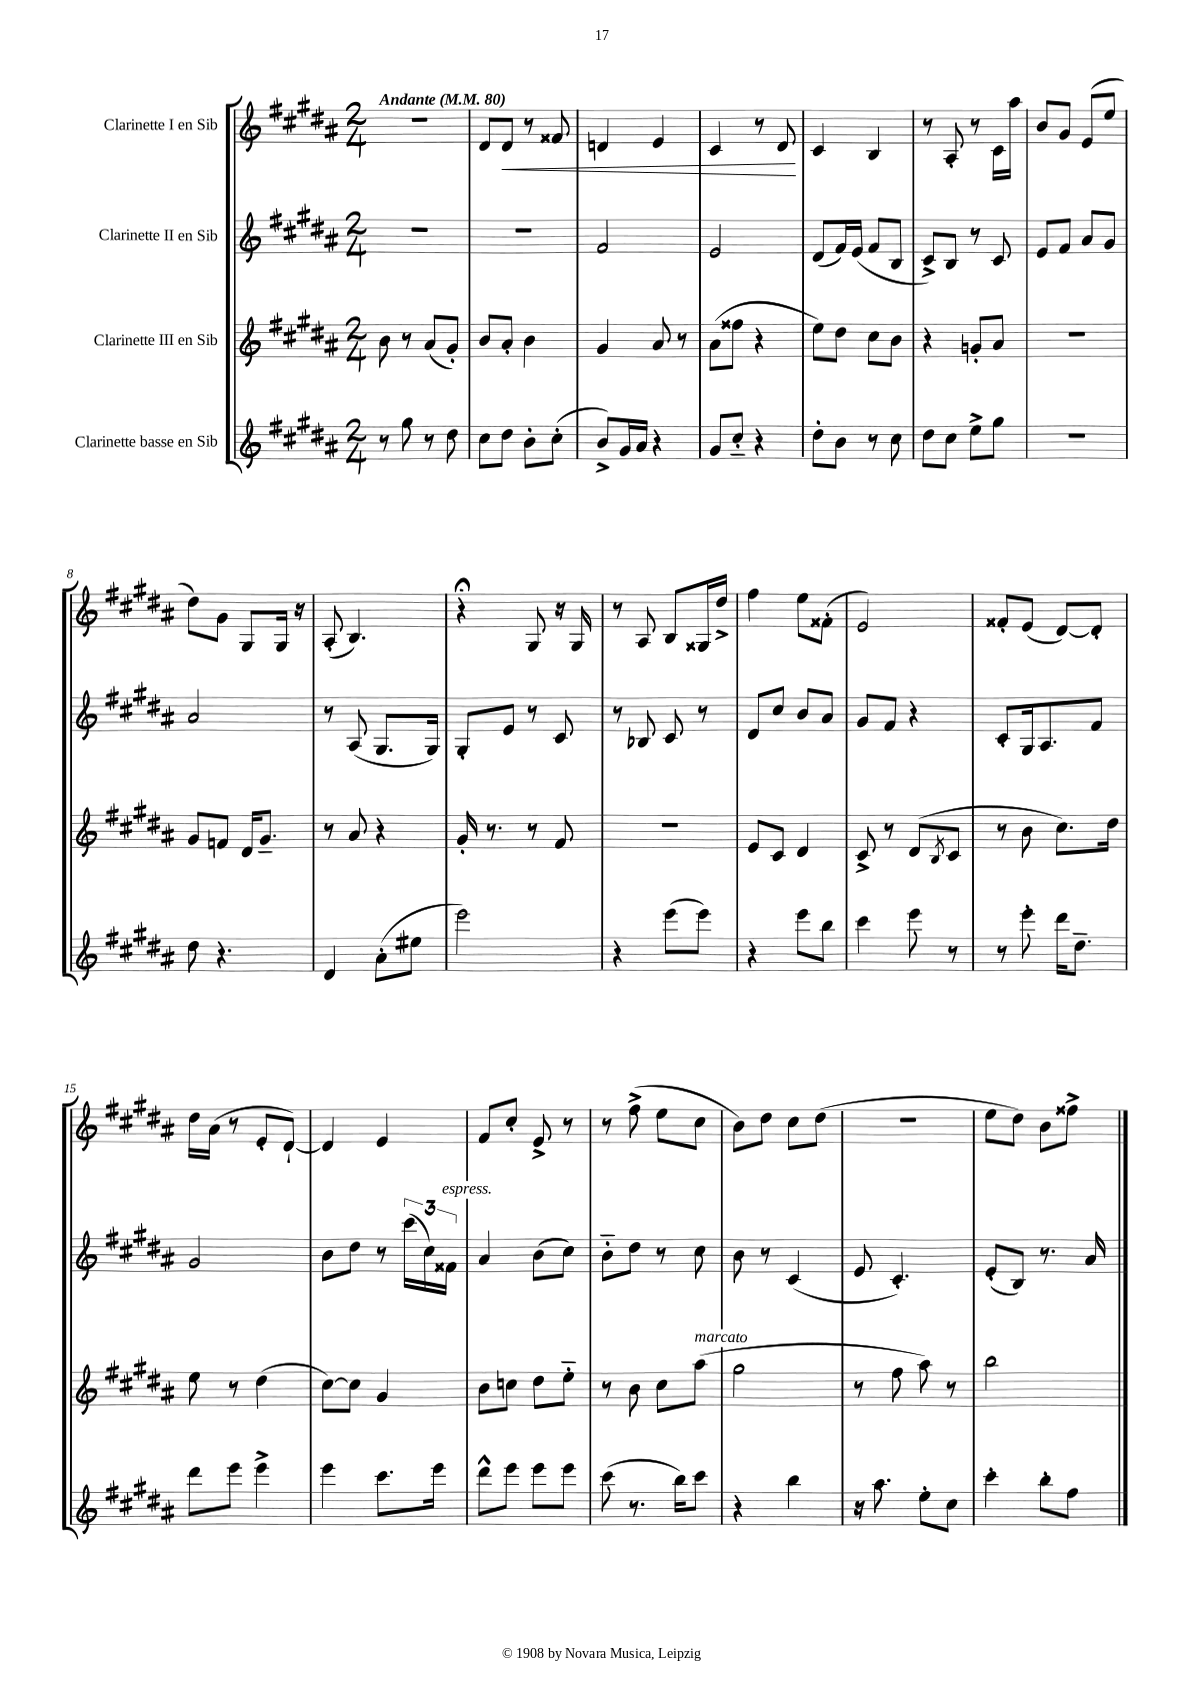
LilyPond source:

<<
\new StaffGroup <<
\new Staff = "s0" \with { instrumentName = "Clarinette I en Sib" } {
    \clef treble \key b \major \numericTimeSignature \time 2/4 \tempo "Andante" 4 = 80
    R2 |
    dis'8 dis'8\< r8 fisis'8 |
    d'4 e'4 |
    cis'4 r8 dis'8\! |
    cis'4 b4 |
    r8 ais8-. r8 cis'16 ais''16 |
    b'8 gis'8 e'8( e''8 |
    dis''8) gis'8 gis8 gis16 r16 |
    ais8-.( b4.) |
    r4\fermata gis8 r16 gis16 |
    r8 ais8 b8 gisis16 dis''16-> |
    fis''4 e''8 fisis'8-.( |
    e'2) |
    fisis'8-. e'8( dis'8~) dis'8-. |
    dis''16 ais'16( r8 e'8-. dis'8~-!) |
    dis'4 e'4 |
    fis'8 cis''8-. e'8-> r8 |
    r8 fis''8->( e''8 cis''8 |
    b'8) dis''8 cis''8 dis''8( |
    R2 |
    e''8 dis''8) b'8 fisis''8-> \bar "|." |
}
\new Staff = "s1" \with { instrumentName = "Clarinette II en Sib" } {
    \clef treble \key b \major \numericTimeSignature \time 2/4
    R2 |
    r2 |
    fis'2 |
    e'2 |
    dis'8( fis'16) e'16( fis'8 b8 |
    cis'8->) b8 r8 cis'8 |
    e'8 fis'8 ais'8 gis'8 |
    ais'2 |
    r8 ais8( gis8. gis16) |
    gis8-. e'8 r8 cis'8 |
    r8 bes8 cis'8 r8 |
    dis'8 cis''8 b'8 ais'8 |
    gis'8 fis'8 r4 |
    cis'8-. gis16 ais8. fis'8 |
    gis'2 |
    b'8 dis''8 r8 \tuplet 3/2 { cis'''16( cis''16) fisis'16^\markup { \italic "espress." } } |
    ais'4 b'8( cis''8) |
    b'8-_ dis''8 r8 cis''8 |
    b'8 r8 cis'4( |
    e'8 cis'4.-.) |
    e'8-.( b8) r8. ais'16 \bar "|." |
}
\new Staff = "s2" \with { instrumentName = "Clarinette III en Sib" } {
    \clef treble \key b \major \numericTimeSignature \time 2/4
    b'8 r8 ais'8( gis'8-.) |
    b'8 ais'8-. b'4 |
    gis'4 ais'8 r8 |
    ais'8( fisis''8 r4 |
    e''8) dis''8 cis''8 b'8 |
    r4 g'8-. ais'8 |
    R2 |
    gis'8 f'8 dis'16 gis'8.-- |
    r8 ais'8 r4 |
    gis'16-. r8. r8 fis'8 |
    R2 |
    e'8 cis'8 dis'4 |
    cis'8-> r8 dis'8( \acciaccatura { b8 } cis'8 |
    r8 b'8 cis''8.) dis''16 |
    e''8 r8 dis''4( |
    cis''8~) cis''8 gis'4 |
    b'8 c''8 dis''8 e''8-_ |
    r8 b'8 cis''8 ais''8^\markup { \italic "marcato" }( |
    gis''2 |
    r8 fis''8 ais''8) r8 |
    b''2 \bar "|." |
}
\new Staff = "s3" \with { instrumentName = "Clarinette basse en Sib" } {
    \clef treble \key b \major \numericTimeSignature \time 2/4
    r8 gis''8 r8 dis''8 |
    cis''8 dis''8 b'8-. cis''8-.( |
    b'8->) gis'16 ais'16 r4 |
    gis'8 cis''8-_ r4 |
    dis''8-. b'8 r8 cis''8 |
    dis''8 cis''8 e''8-> gis''8 |
    r2 |
    dis''8 r4. |
    dis'4 ais'8-.( eis''8 |
    e'''2) |
    r4 e'''8( e'''8) |
    r4 e'''8 b''8 |
    cis'''4 e'''8 r8 |
    r8 e'''8-. dis'''16 dis''8.-- |
    dis'''8 e'''8 e'''4-> |
    e'''4 cis'''8. e'''16 |
    dis'''8-^ e'''8 e'''8 e'''8 |
    cis'''8( r8. b''16) cis'''8 |
    r4 b''4 |
    r16 ais''8. e''8-. cis''8 |
    cis'''4-. b''8-. fis''8 \bar "|." |
}
>>
>>
